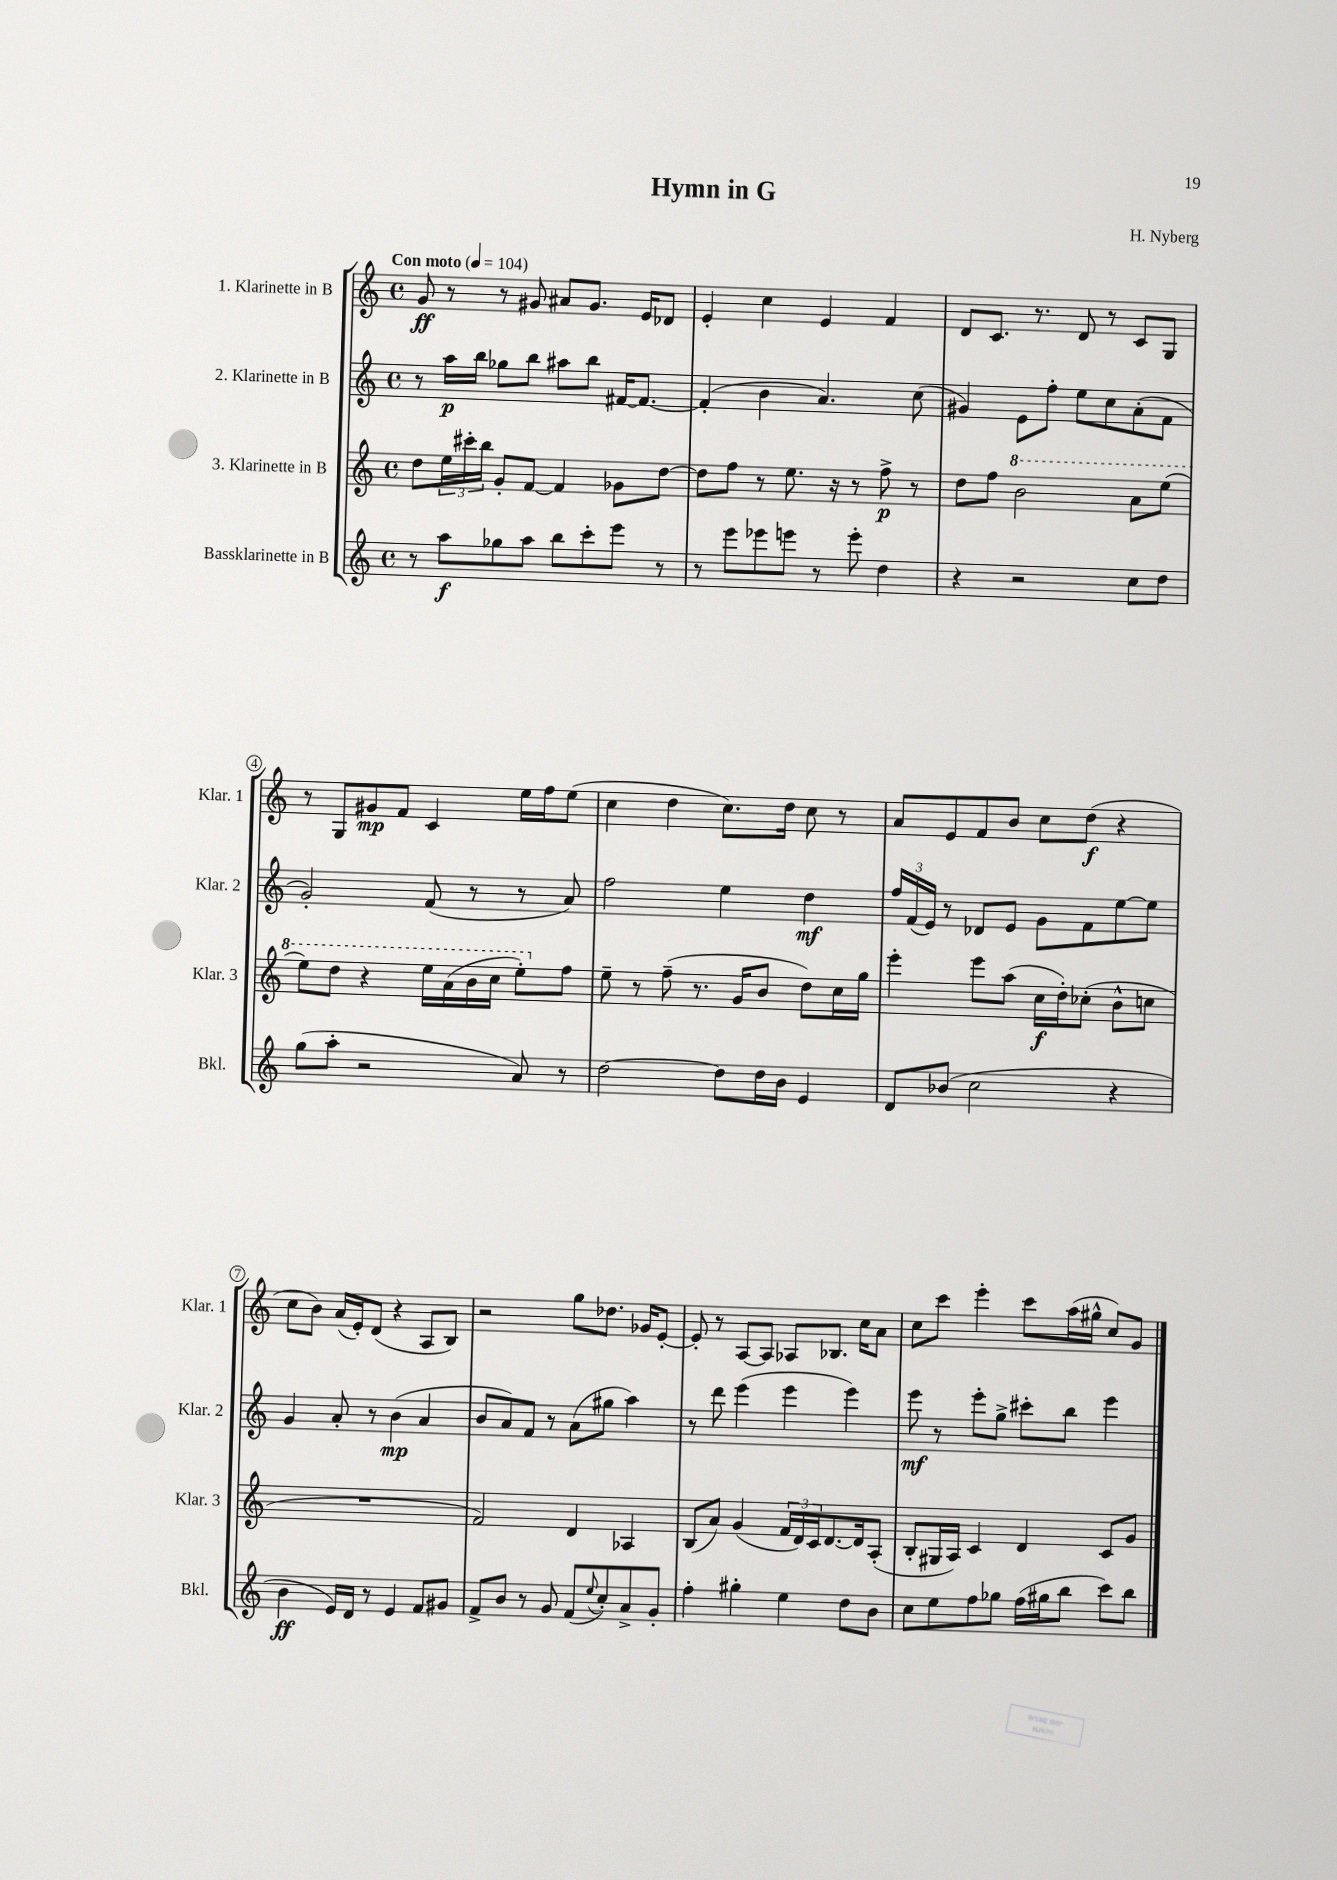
\header { title = "Hymn in G" composer = "H. Nyberg" }
<<
\new StaffGroup <<
\new Staff = "s0" \with { instrumentName = "1. Klarinette in B" shortInstrumentName = "Klar. 1" } {
    \clef treble \key c \major \defaultTimeSignature \time 4/4 \tempo "Con moto" 4 = 104
    g'8\ff r8 r8 gis'8 ais'8 gis'8. e'16 des'8 |
    e'4-. c''4 e'4 f'4 |
    d'8 c'8. r8. d'8 r8 c'8 g8 |
    r8 g8 gis'8\mp f'8 c'4 e''16 f''16 e''8( |
    c''4 d''4 c''8.) d''16 c''8 r8 |
    a'8 e'8 f'8 b'8 c''8 d''8\f( r4 |
    c''8 b'8) a'16( e'16-.) d'8( r4 a8 b8) |
    r2 g''8 des''8. ges'16 e'8~-. |
    e'8-. r8 a8~ a8 aes8 bes8. c''16 a'8 |
    c''8 c'''8 e'''4-. c'''8 a''16( gis''16-^ c''8) g'8 \bar "|." |
}
\new Staff = "s1" \with { instrumentName = "2. Klarinette in B" shortInstrumentName = "Klar. 2" } {
    \clef treble \key c \major \defaultTimeSignature \time 4/4
    r8 a''16\p b''16 ges''8 b''8 ais''8 b''8 fis'16~ fis'8.~ |
    fis'4-.( b'4 a'4.) c''8( |
    gis'4) e'8 f''8-. e''8 c''8 a'8-.( f'8 |
    g'2-.) f'8( r8 r8 a'8) |
    f''2 e''4 d''4\mf |
    \tuplet 3/2 { f''16 f'16( e'16) } r8 des'8 e'8 g'8 f'8 e''8~ e''8 |
    g'4 a'8-. r8 b'4\mp( a'4 |
    b'8 a'8) f'8 r8 a'8( gis''8 a''4) |
    r8 d'''8 e'''4( e'''4 e'''4) |
    e'''8\mf r8 e'''8-. g''8-> cis'''8-. b''8 e'''4 \bar "|." |
}
\new Staff = "s2" \with { instrumentName = "3. Klarinette in B" shortInstrumentName = "Klar. 3" } {
    \clef treble \key c \major \defaultTimeSignature \time 4/4
    d''8 \tuplet 3/2 { e''16 cis'''16-. b''16 } g'8-. f'8~ f'4 ges'8 d''8~ |
    d''8 f''8 r8 e''8. r16 r8 f''8->\p r8 |
    d''8 f''8 \ottava #1 b''2 a''8 e'''8( |
    e'''8) d'''8 r4 e'''16 a''16( b''16 c'''16 e'''8-.) \ottava #0 f''8 |
    e''8-- r8 f''8--( r8. g'16 b'8 d''8) c''16 g''16 |
    e'''4-. e'''8 a''8( c''16\f d''16-.) ces''8-.( b'8-^ c''8 |
    R1 |
    f'2) d'4 aes4 |
    b8( a'8) g'4( \tuplet 3/2 { f'16 d'16) c'16 } d'8.~ d'16 a8-.( |
    b8-. gis16 a16) c'4 d'4 c'8 g'8 \bar "|." |
}
\new Staff = "s3" \with { instrumentName = "Bassklarinette in B" shortInstrumentName = "Bkl." } {
    \clef treble \key c \major \defaultTimeSignature \time 4/4
    r8 a''8\f ges''8 a''8 b''8 c'''8-. e'''8 r8 |
    r8 e'''8 ees'''8 e'''8 r8 e'''8-. d''4 |
    r4 r2 c''8 d''8 |
    g''8( a''8-. r2 a'8) r8 |
    d''2~ d''8 d''16 b'16 e'4 |
    d'8 bes'8( c''2 r4 |
    b'4\ff e'16) d'16 r8 e'4 f'8 gis'8 |
    f'8-> b'8 r8 g'8 f'8( \appoggiatura { e''8 } c''8-.) a'8-> g'8-. |
    f''4-. gis''4-. e''4 d''8 b'8 |
    c''8 e''8 f''8 ges''8 f''16( gis''16 b''8 c'''8) b''8 \bar "|." |
}
>>
>>
\layout { \context { \Score \override BarNumber.stencil = #(make-stencil-circler 0.1 0.3 ly:text-interface::print) } }
